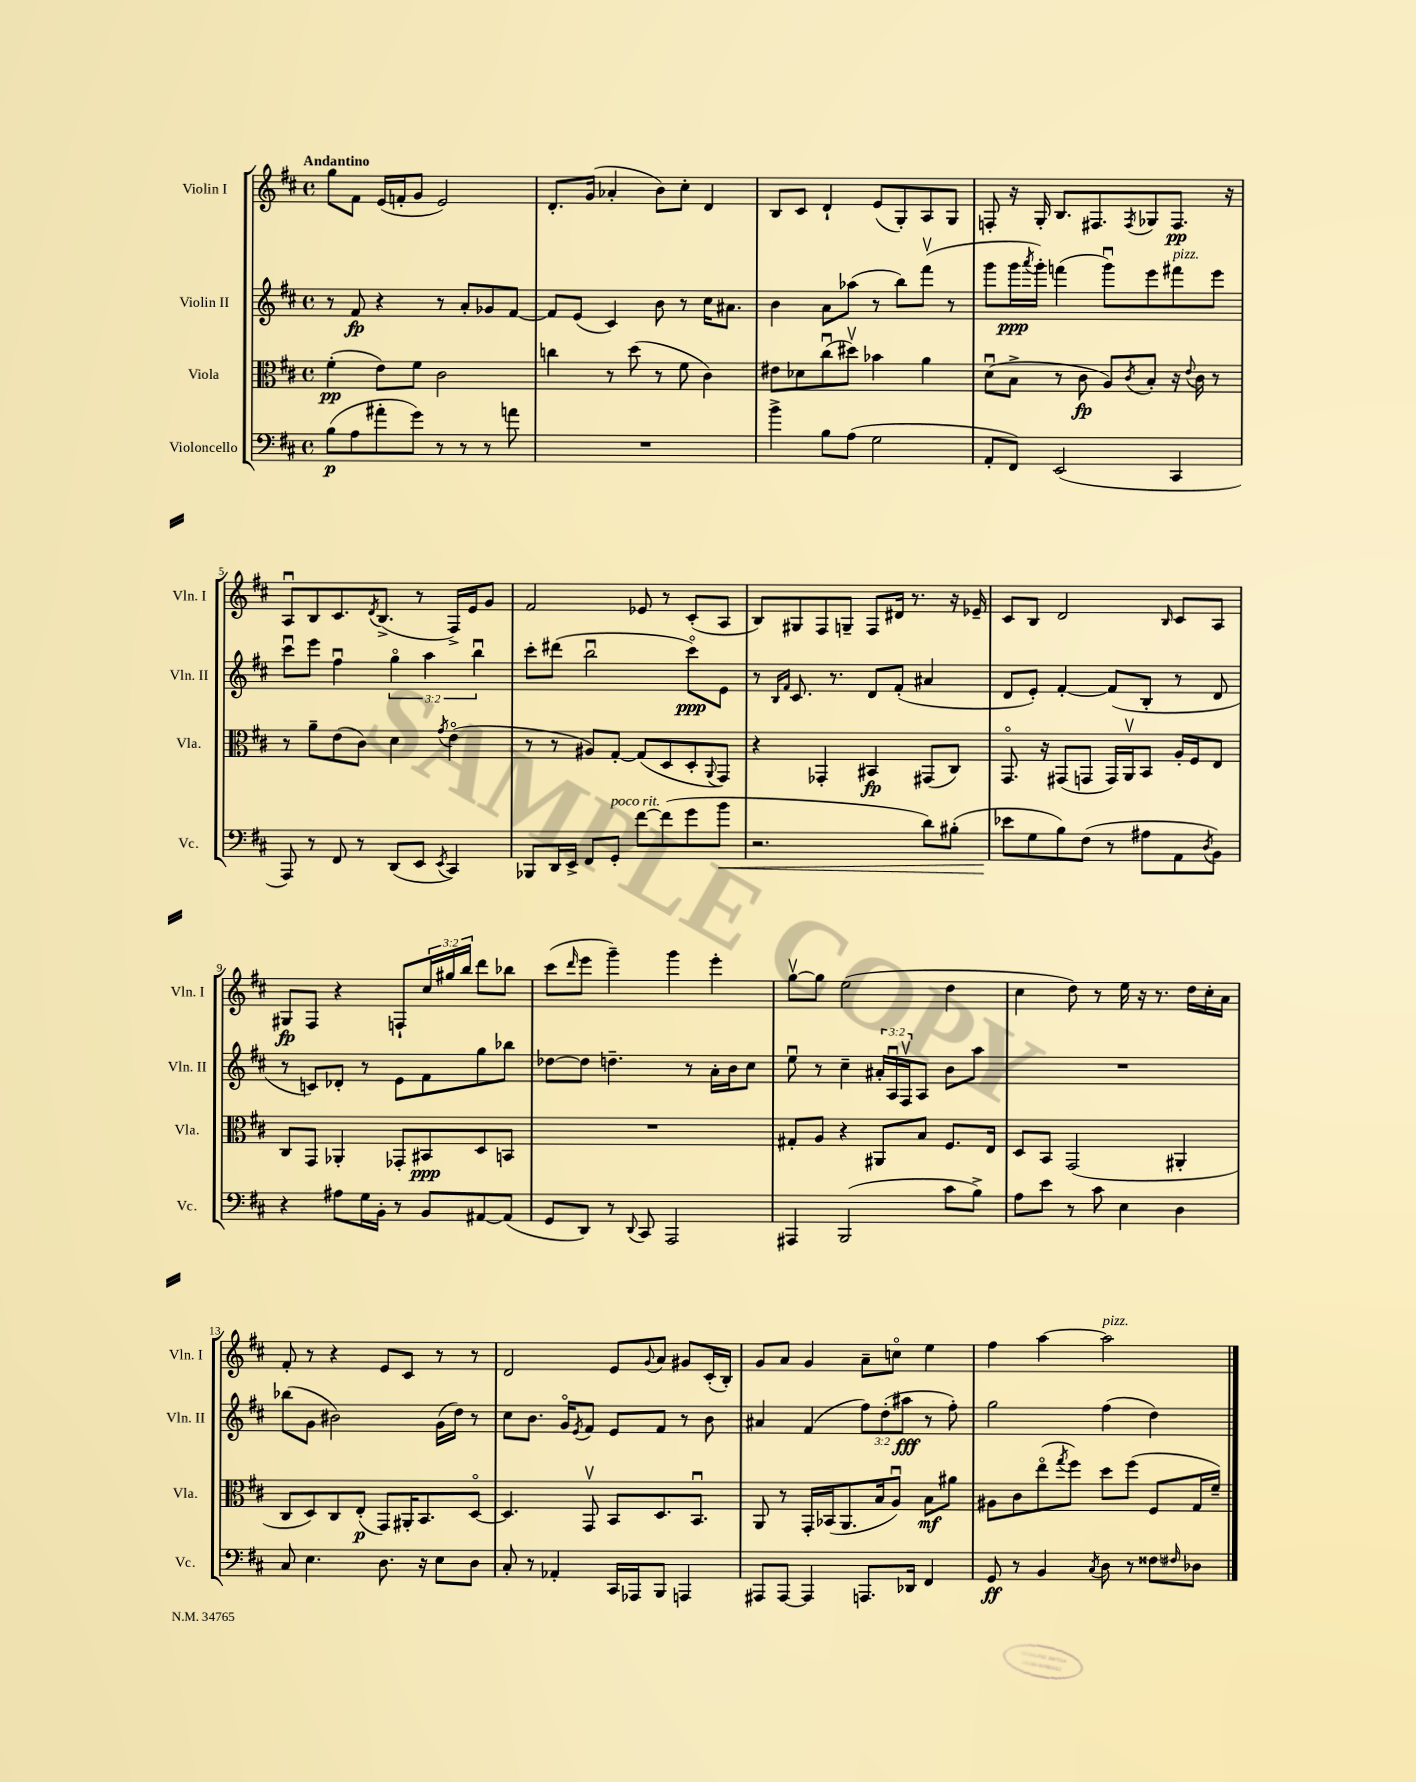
<<
\new StaffGroup <<
\new Staff = "s0" \with { instrumentName = "Violin I" shortInstrumentName = "Vln. I" } {
    \clef treble \key d \major \defaultTimeSignature \time 4/4 \override Staff.TupletNumber.text = #tuplet-number::calc-fraction-text \tempo "Andantino"
    g''8 fis'8 e'16( f'16-. g'8 e'2) |
    d'8.-. g'16( aes'4-. b'8) cis''8-. d'4 |
    b8 cis'8 d'4-! e'8( g8-.) a8 g8 |
    f8-. r16 g16-. b8. fis8. \acciaccatura { fis8 } ges8 fis8.\pp r16 |
    a8\downbow b8 cis'8. \acciaccatura { d'8 } b8.->( r8 fis16->) e'16 g'8 |
    fis'2 ees'8 r8 cis'8-.( a8 |
    b8) gis8 fis8 g8-- fis8 dis'16 r8. r16 ees'16-- |
    cis'8 b8 d'2 \grace { b16 } cis'8 a8 |
    gis8\fp fis8 r4 f8-! \tuplet 3/2 { cis''16 gis''16 b''16 } d'''8 bes''8 |
    cis'''8( \grace { d'''16 } e'''8 g'''4--) g'''4 e'''4-. |
    g''8~\upbow g''8 e''2( d''4 |
    cis''4 d''8) r8 e''16 r16 r8. d''16 cis''16-. a'16 |
    fis'8-. r8 r4 e'8 cis'8 r8 r8 |
    d'2 e'8 \appoggiatura { g'8 } a'8 gis'8 cis'16-.( b16-.) |
    g'8 a'8 g'4 a'8-- c''8\flageolet e''4 |
    fis''4 a''4~ a''2^\markup { \italic "pizz." } \bar "|." |
}
\new Staff = "s1" \with { instrumentName = "Violin II" shortInstrumentName = "Vln. II" } {
    \clef treble \key d \major \defaultTimeSignature \time 4/4 \override Staff.TupletNumber.text = #tuplet-number::calc-fraction-text
    r8 fis'8\fp r4 r8 a'8-. ges'8 fis'8~ |
    fis'8 e'8( cis'4) b'8 r8 cis''16 ais'8. |
    b'4 a'8 aes''8( r8 b''8) fis'''8\upbow( r8 |
    g'''8 g'''16\ppp \acciaccatura { a'''8 } g'''16-.) f'''4( g'''8\downbow) e'''8 fis'''8^\markup { \italic "pizz." } e'''8 |
    cis'''8\downbow e'''8 fis''4\downbow \tuplet 3/2 { g''4\flageolet a''4 b''4\downbow } |
    cis'''8-. dis'''8( b''2\downbow cis'''8\flageolet\ppp) e'8 |
    r8 \grace { b16 fis'16 } cis'8. r8. d'8 fis'8-.( ais'4 |
    d'8 e'8-.) fis'4~-. fis'8( b8-. r8 d'8 |
    r8 c'8) des'8-. r8 e'8 fis'8 g''8 bes''8 |
    des''8~ des''8 d''4.-- r8 a'16-. b'16 cis''8 |
    e''8\downbow r8 cis''4-- \tuplet 3/2 { ais'16-. a16\downbow fis16\upbow } a8 b'8 a''8 |
    R1 |
    bes''8( g'8 bis'2) g'16( d''16) r8 |
    cis''8 b'8. g'16\flageolet \acciaccatura { e'8 } fis'8 e'8 fis'8 r8 b'8 |
    ais'4 fis'4( \tuplet 3/2 { fis''8) d''8-.( ais''8\fff } r8 fis''8-.) |
    g''2 fis''4( d''4) \bar "|." |
}
\new Staff = "s2" \with { instrumentName = "Viola" shortInstrumentName = "Vla." } {
    \clef alto \key d \major \defaultTimeSignature \time 4/4
    fis'4-.\pp( e'8) fis'8 cis'2 |
    c''4 r8 d''8( r8 fis'8 cis'4) |
    eis'8 des'8 cis''8\downbow( dis''8\upbow) bes'4 a'4 |
    d'8\downbow( b8-> r8 cis'8\fp a8) \acciaccatura { cis'8 } b8-. r16 \appoggiatura { e'8 } cis'16 r8 |
    r8 a'8-- e'8( cis'8) d'4 \acciaccatura { g'8 } e'4\flageolet( |
    r8 r8 ais8) g8~-. g8( d8 d8-. \appoggiatura { a,8 } g,8) |
    r4 ges,4-. bis,4\fp gis,8( cis8) |
    g,8.\flageolet r16 gis,8( g,8 g,16) a,16\upbow b,8 a16-. fis16 e8 |
    cis8 g,8 aes,4-. ges,8-. bis,8\ppp d8 b,8 |
    R1 |
    gis8-. a8 r4 ais,8 b8 fis8. e16 |
    d8 b,8 g,2( ais,4-. |
    cis8 d8) cis8 e8-.\p( g,8) ais,16-. b,8. d8~\flageolet |
    d4. g,8\upbow b,8 d8. b,8.\downbow |
    a,8 r8 g,16-. bes,16( a,8. b16 a8\downbow) b8\mf ais'8 |
    ais8 cis'8 e''8\flageolet( \acciaccatura { g''8 } fis''8) d''8 fis''8( fis8 g16 fis'16--) \bar "|." |
}
\new Staff = "s3" \with { instrumentName = "Violoncello" shortInstrumentName = "Vc." } {
    \clef bass \key d \major \defaultTimeSignature \time 4/4
    b8\p( a8 ais'8-. g'8) r8 r8 r8 a'8 |
    R1 |
    b'4-> b8 a8( g2 |
    a,8-. fis,8) e,2( cis,4 |
    a,,8) r8 fis,8 r8 d,8( e,8 \acciaccatura { e,8 } cis,4) |
    bes,,8 d,16 e,16-> fis,8 g,8-.^\markup { \italic "poco rit." } fis'8~ fis'8( g'8 b'8\< |
    r2. d'8) bis8-.( |
    ees'8\! g8 b8) fis8( r8 ais8 a,8 \acciaccatura { d8 } b,8) |
    r4 ais8 g16 b,16-. r8 b,8 ais,8~ ais,8( |
    g,8 d,8) r8 \appoggiatura { d,8 } cis,8 a,,2 |
    ais,,4 b,,2( cis'8 b8->) |
    a8 e'8 r8 cis'8 e4 d4 |
    cis8 e4. d8. r16 e8 d8 |
    cis8-. r8 aes,4-. cis,16 aes,,16 b,,8 a,,4 |
    ais,,8 ais,,8~ ais,,4 a,,8. des,16 fis,4 |
    g,8\ff r8 b,4 \acciaccatura { cis8 } d8 r8 fisis8 \grace { fis16 } des8 \bar "|." |
}
>>
>>
